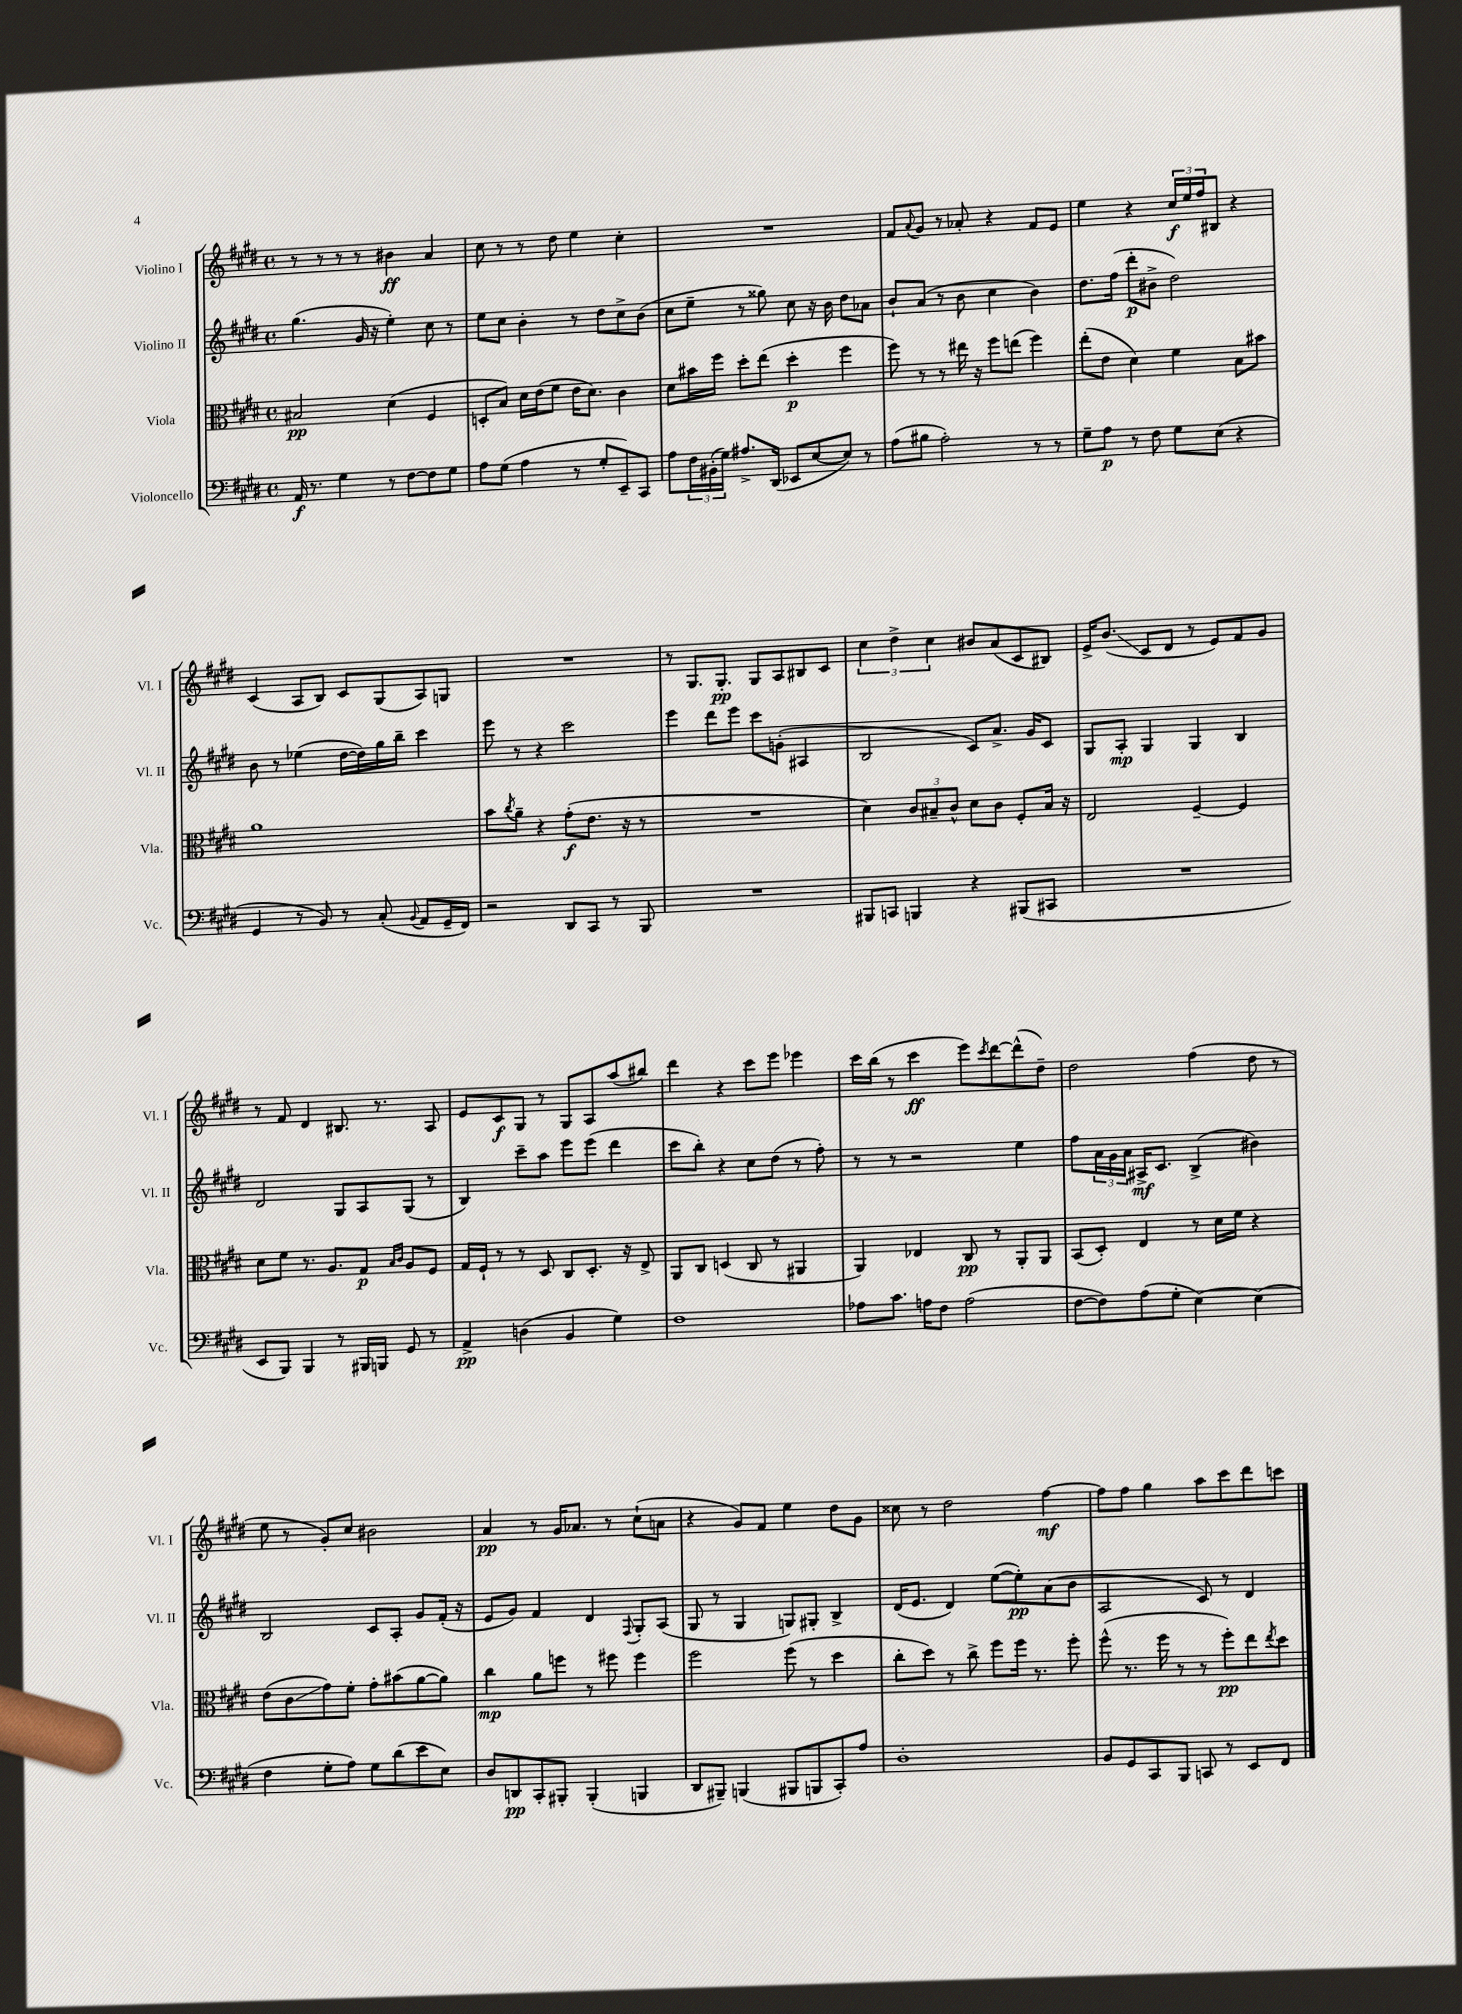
<<
\new StaffGroup <<
\new Staff = "s0" \with { instrumentName = "Violino I" shortInstrumentName = "Vl. I" } {
    \clef treble \key e \major \defaultTimeSignature \time 4/4
    r8 r8 r8 r8 bis'4\ff a'4 |
    cis''8 r8 r8 dis''8 e''4 cis''4-. |
    R1 |
    fis'8 \appoggiatura { a'8 } gis'8 r8 aes'8-. r4 fis'8 e'8 |
    e''4 r4 \tuplet 3/2 { cis''16\f e''16 fis''16 } bis8 r4 |
    cis'4( a8 b8) cis'8 gis8( a8) g8 |
    R1 |
    r8 gis8. gis8.-.\pp gis8 a8 bis8 cis'8 |
    \tuplet 3/2 { cis''4 dis''4-> cis''4 } bis'8 a'8( cis'8 bis8) |
    e'16-> b'8.\glissando( cis'8 dis'8 r8 e'8) fis'8 gis'8 |
    r8 fis'8 dis'4 bis8. r8. a8 |
    e'8 cis'8\f gis8 r8 gis8 a8 a''8( bis''8) |
    dis'''4 r4 cis'''8 e'''8 ees'''4 |
    cis'''16 b''16( r8 cis'''4\ff e'''8) \acciaccatura { cis'''8 } dis'''8~ dis'''8-^( dis''8--) |
    dis''2 fis''4( dis''8 r8 |
    e''8 r8 gis'8-.) cis''8 bis'2 |
    a'4\pp r8 gis'16 aes'8. r8 cis''8-!( a'8 |
    r4 gis'8) fis'8 e''4 dis''8 gis'8 |
    cisis''8 r8 dis''2 fis''4~\mf |
    fis''8 fis''8 gis''4 a''8 cis'''8 dis'''8 c'''8 \bar "|." |
}
\new Staff = "s1" \with { instrumentName = "Violino II" shortInstrumentName = "Vl. II" } {
    \clef treble \key e \major \defaultTimeSignature \time 4/4
    gis''4.( gis'16 r16 e''4-.) cis''8 r8 |
    e''8 cis''8 b'4-. r8 dis''8 cis''8-> b'8( |
    cis''8 e''8-- r8 gisis''8) cis''8 r16 b'16 dis''8 aes'8 |
    b'8-! a'8( r8 b'8 cis''4 b'4) |
    dis''8. fis''16( dis'''8-.\p bis'8-> dis''2) |
    b'8 r8 ees''4( dis''16~ dis''16) gis''16 b''16-- cis'''4 |
    e'''8 r8 r4 cis'''2 |
    e'''4 dis'''8 e'''8 cis'''8 g'8-.( ais4 |
    b2 cis'8) a'8.-> gis'16 cis'8 |
    gis8 a8-.\mp gis4 gis4 b4 |
    dis'2 gis8 a8 gis8( r8 |
    b4) cis'''8-- a''8 e'''8 e'''8( dis'''4 |
    cis'''8 b''8-.) r4 cis''8 dis''8( r8 fis''8-.) |
    r8 r8 r2 e''4 |
    fis''8 \tuplet 3/2 { a'16 gis'16 a'16 } ais16->\mf cis'8. b4->( bis'4) |
    b2 cis'8 a8-. gis'8 fis'16-.( r16 |
    e'8 gis'8) fis'4 dis'4 \appoggiatura { fis8 } gis8-. a8( |
    gis8 r8 gis4 g8) gis8-. b4-> |
    dis'16( e'8. dis'4) e''8~( e''8-.\pp) a'8( b'8 |
    a2 cis'8) r8 dis'4 \bar "|." |
}
\new Staff = "s2" \with { instrumentName = "Viola" shortInstrumentName = "Vla." } {
    \clef alto \key e \major \defaultTimeSignature \time 4/4
    bis2\pp dis'4( fis4 |
    d8-. b8) dis'16 e'16( fis'8 e'16 dis'8.) cis'4 |
    dis'8 bis'16 fis''16 dis''8-. e''8( dis''4-.\p fis''4 |
    fis''8) r8 r8 eis''16 r16 fis''8 e''8( fis''4) |
    e''8-.( e'8 dis'4) fis'4 b8 bis'8 |
    a'1 |
    b'8 \acciaccatura { cis''8 } a'8-- r4 gis'8-.\f( e'8. r16 r8 |
    R1 |
    dis'4) \tuplet 3/2 { cis'8 bis8-- cis'8-^ } dis'8 cis'8 fis8-. bis16 r16 |
    e2 fis4~-- fis4 |
    dis'8 fis'8 r8. a8. gis8\p \grace { b16 cis'16 } a8 fis8 |
    gis16 fis16-! r8 r8 dis8 cis8 dis8.-. r16 e8-> |
    a,8 cis8 d4( cis8 r8 ais,4 |
    a,4) ees4 cis8\pp r8 a,8-. a,8 |
    b,8( dis8-.) e4 r8 dis'16 fis'16 r4 |
    e'8( cis'8\glissando gis'8) fis'8-. gis'8-. bis'8( a'8~ a'8) |
    cis''4\mp a'8 f''8 r8 fis''8 fis''4 |
    fis''2 fis''8( r8 dis''4 |
    cis''8-. dis''8) r8 cis''8-> fis''8 fis''16 r8. fis''8-. |
    fis''8-^( r8. fis''16 r8 r8 fis''8-.\pp) e''8 \acciaccatura { e''8 } dis''8 \bar "|." |
}
\new Staff = "s3" \with { instrumentName = "Violoncello" shortInstrumentName = "Vc." } {
    \clef bass \key e \major \defaultTimeSignature \time 4/4
    a,16\f r8. gis4 r8 fis8~ fis8 gis8 |
    a8 gis8( a4 r8 gis8-. e,8--) cis,8 |
    a8 \tuplet 3/2 { fis16 bis,16-.( gis16) } ais8.-> dis,16( ees,8 e8~ e8) r8 |
    a8( bis8 a2-.) r8 r8 |
    gis8-- a8\p r8 fis8 gis8 e8( r4 |
    gis,4 r8 b,8) r8 cis8-.( \appoggiatura { b,8 } a,8 gis,16-- fis,16) |
    r2 dis,8 cis,8 r8 b,,8 |
    R1 |
    bis,,8 c,8 b,,4 r4 bis,,8( cis,8 |
    R1 |
    e,8 b,,8) b,,4 r8 bis,,16 b,,16 gis,8 r8 |
    a,4->\pp d4( b,4 gis4) |
    fis1 |
    aes8 cis'8. a16 fis8 a2( |
    fis8~ fis8) a8( gis8-. e4~) e4( |
    fis4 gis8-. a8) gis8 dis'8( e'8 e8) |
    dis8 d,8\pp cis,8-. bis,,8-. bis,,4-.( b,,4 |
    dis,8 bis,,8--) b,,4( bis,,8 b,,8 cis,8-.) a8 |
    dis1-. |
    b,8 gis,8 cis,8 b,,8 c,8 r8 e,8 fis,8 \bar "|." |
}
>>
>>
\layout { \context { \Score \remove "Bar_number_engraver" } }
